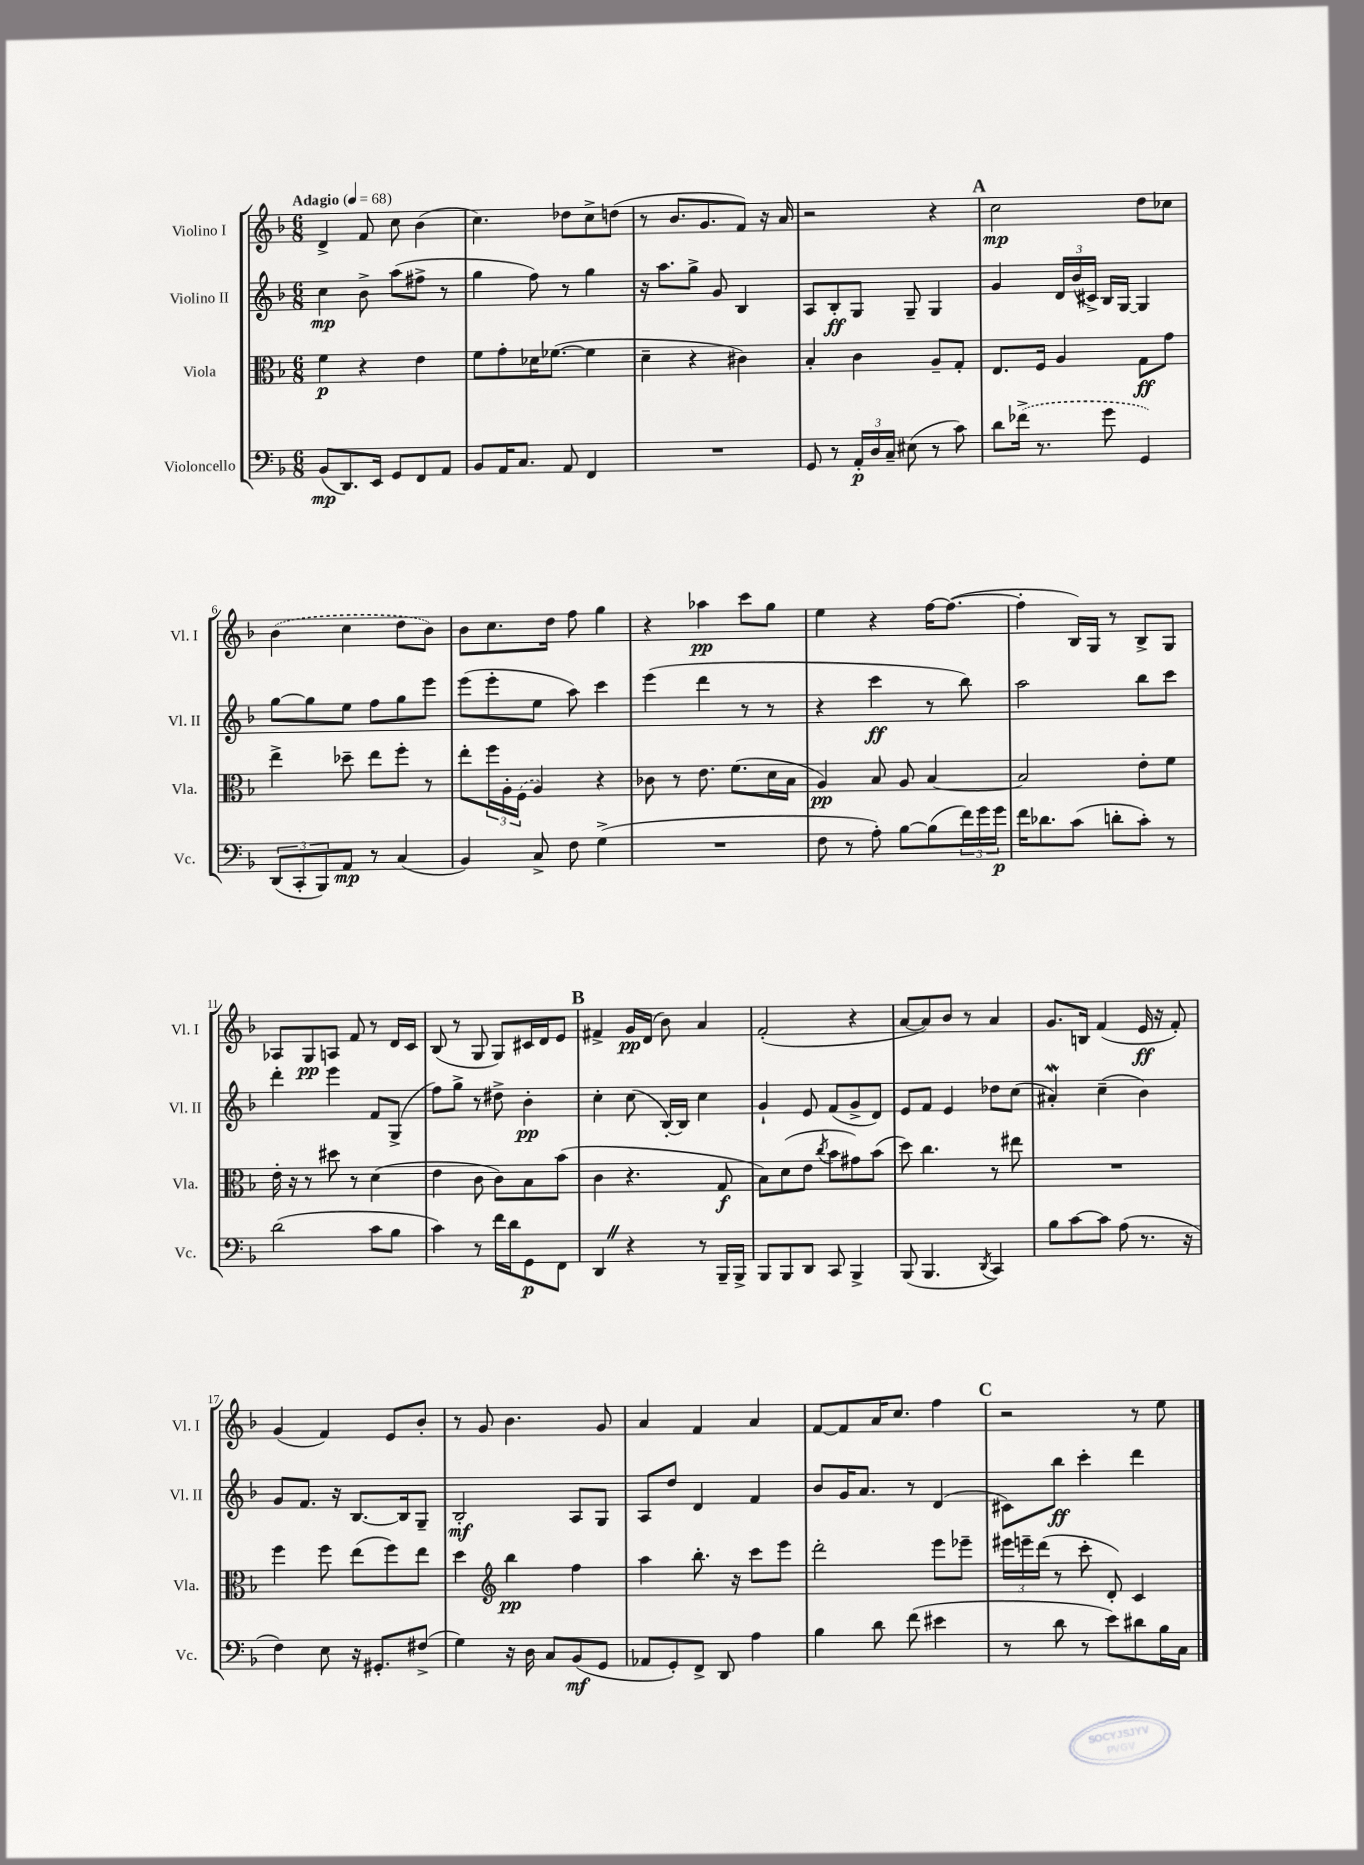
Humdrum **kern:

**kern	**dynam	**kern	**dynam	**kern	**dynam	**kern	**dynam
*part4	*part4	*part3	*part3	*part2	*part2	*part1	*part1
*staff4	*staff4	*staff3	*staff3	*staff2	*staff2	*staff1	*staff1
*I"Violoncello	*	*I"Viola	*	*I"Violino II	*	*I"Violino I	*
*I'Vc.	*	*I'Vla.	*	*I'Vl. II	*	*I'Vl. I	*
*clefF4	*	*clefC3	*	*clefG2	*	*clefG2	*
*k[b-]	*	*k[b-]	*	*k[b-]	*	*k[b-]	*
*M6/8	*	*M6/8	*	*M6/8	*	*M6/8	*
*MM68	*	*MM68	*	*MM68	*	*MM68	*
=1	=1	=1	=1	=1	=1	=1	=1
!	!	!	!	!	!	!LO:TX:a:B:t=Adagio	!
(8BB-/L	mp	4f\	p	4cc\	mp	4d^/	.
8.DD/)	.	.	.	.	.	.	.
.	.	4r	.	8b-^\	.	8f/	.
16EE/Jk	.	.	.	.	.	.	.
8GG/L	.	.	.	(8aa\L	.	8cc\	.
8FF/	.	4e\	.	8ff#X^\J	.	(4b-\	.
8AA/J	.	.	.	8r	.	.	.
=2	=2	=2	=2	=2	=2	=2	=2
8BB-/L	.	8f\L	.	4gg\	.	4.cc\)	.
16AA/K	.	8g'\	.	.	.	.	.
8.C/J	.	.	.	.	.	.	.
.	.	16d-X\K	.	8ff\)	.	.	.
.	.	([8.f-X\J	.	.	.	.	.
8AA/	.	.	.	8r	.	8dd-X\L	.
4FF/	.	4f-\]	.	4gg\	.	8cc^\	.
.	.	.	.	.	.	(8ddn\J	.
=3	=3	=3	=3	=3	=3	=3	=3
2.r	.	4d~\	.	16r	.	8r	.
.	.	.	.	8.aa\L	.	.	.
.	.	.	.	.	.	8.b-/L	.
.	.	4r	.	8gg^\J	.	.	.
.	.	.	.	.	.	8.g/	.
.	.	.	.	8g/	.	.	.
.	.	4c#X\)	.	4B-/	.	8f/J)	.
.	.	.	.	.	.	16r	.
.	.	.	.	.	.	16a/	.
=4	=4	=4	=4	=4	=4	=4	=4
8GG/	.	4B-'/	.	8A/L	.	2r	.
8r	.	.	.	8B-'/	ff	.	.
24AA'/LL	p	4c\	.	8G/J	.	.	.
24D/	.	.	.	.	.	.	.
24C~/JJ	.	.	.	.	.	.	.
(8E#X\	.	.	.	8G~/	.	.	.
8r	.	8A~/L	.	4G/	.	4r	.
8c\)	.	8G'/J	.	.	.	.	.
!!LO:REH:place=s1:t=A
=5	=5	=5	=5	=5	=5	=5	=5
8d\L	.	8.E/L	.	4g/	.	2cc\	mp
(16f-X^\Jk	.	.	.	.	.	.	.
8.r	.	16F/Jk	.	.	.	.	.
.	.	4A/	.	24d/LL	.	.	.
.	.	.	.	(24b-/	.	.	.
.	.	.	.	24c#X^/JJ)	.	.	.
8g\	.	.	.	16B-/LL	.	.	.
.	.	.	.	[16G/JJ	.	.	.
4GG/)	.	8G\L	ff	4G/]	.	8dd\L	.
.	.	8g\J	.	.	.	8cc-X\J	.
!!LO:LB:g=z
=6	=6	=6	=6	=6	=6	=6	=6
(12DD/L	.	4ee^\	.	[8gg\L	.	(4b-\	.
12CC'/	.	.	.	.	.	.	.
.	.	.	.	8gg\]	.	.	.
12BBB-/)	.	.	.	.	.	.	.
8AA/J	mp	8dd-X~\	.	8ee\J	.	4cc\	.
8r	.	8ee\L	.	8ff\L	.	.	.
(4C/	.	8ff'\J	.	8gg\	.	8dd\L	.
.	.	8r	.	8eee\J	.	8b-\J)	.
=7	=7	=7	=7	=7	=7	=7	=7
4BB-/)	.	8ee'\L	.	(8eee\L	.	8b-\L	.
.	.	24ff\L	.	8eee'\	.	8.cc\	.
.	.	24A'\	.	.	.	.	.
.	.	(24F\JJ	.	.	.	.	.
8C^/	.	4A/)	.	8ee\J	.	.	.
.	.	.	.	.	.	16dd\Jk	.
8F\	.	.	.	8aa\)	.	8ff\	.
(4G^\	.	4r	.	4ccc\	.	4gg\	.
=8	=8	=8	=8	=8	=8	=8	=8
2.r	.	8c-X\	.	(4eee\	.	4r	.
.	.	8r	.	.	.	.	.
.	.	8.e\	.	4ddd\	.	4aa-X\	pp
.	.	(8.f\L	.	.	.	.	.
.	.	.	.	8r	.	8ccc\L	.
.	.	16d\L	.	8r	.	8gg\J	.
.	.	16B-\JJ	.	.	.	.	.
=9	=9	=9	=9	=9	=9	=9	=9
8F\	.	4A/)	pp	4r	.	4ee\	.
8r	.	.	.	.	.	.	.
8A'\)	.	8B-/	.	4ccc\	ff	4r	.
[8B-\L	.	8A/	.	.	.	.	.
(8B-\]	.	[4B-/	.	8r	.	[16ff\KL	.
.	.	.	.	.	.	(8.ff\J_	.
24f\L)	.	.	.	8bb-\)	.	.	.
24g\	.	.	.	.	.	.	.
24g\JJ	p	.	.	.	.	.	.
=10	=10	=10	=10	=10	=10	=10	=10
16f\KL	.	2B-/]	.	2aa\	.	4ff'\]	.
8.d-X\	.	.	.	.	.	.	.
(8c\J	.	.	.	.	.	16B-/LL)	.
.	.	.	.	.	.	16G/JJ	.
8dn'\L	.	.	.	.	.	8r	.
8c'\J)	.	8e'\L	.	8bb-\L	.	8B-^/L	.
8r	.	8f\J	.	8ccc\J	.	8G/J	.
!!LO:LB:g=z
=11	=11	=11	=11	=11	=11	=11	=11
(2d\	.	16e'\	.	4ddd'\	.	8A-X/L	.
.	.	16r	.	.	.	.	.
.	.	8r	.	.	.	8G/	pp
.	.	8dd#X\	.	4eee\	.	8An/J	.
.	.	8r	.	.	.	8f/	.
8c\L	.	(4d\	.	8f/L	.	8r	.
8B-\J	.	.	.	(8G^/J	.	16d/LL	.
.	.	.	.	.	.	16c/JJ	.
=12	=12	=12	=12	=12	=12	=12	=12
4c\)	.	4e\	.	8ff\L)	.	(8B-/	.
.	.	.	.	8gg^\J	.	8r	.
8r	.	8c\	.	8r	.	8G/	.
16f\LL	.	8c\L)	.	8dd#X^\	.	8G/L)	.
16d\J	.	.	.	.	.	.	.
8GG\	p	8B-\	.	4b-'\	pp	16c#X/L	.
.	.	.	.	.	.	16d/J	.
8FF\J	.	(8b-\J	.	.	.	8e/J	.
!!LO:REH:place=s1:t=B
=13	=13	=13	=13	=13	=13	=13	=13
4DDZ/	.	4c\	.	4cc'\	.	4f#X^/	.
4r	.	4.r	.	(8cc\	.	16g/LL	pp
.	.	.	.	.	.	(16d/JJ	.
.	.	.	.	[16B-'/LL)	.	8b-\)	.
.	.	.	.	16B-/JJ]	.	.	.
8r	.	.	.	4cc\	.	4a/	.
16BBB-~/LL	.	8G/	f	.	.	.	.
16BBB-^/JJ	.	.	.	.	.	.	.
=14	=14	=14	=14	=14	=14	=14	=14
8BBB-/L	.	8B-\L)	.	4g`/	.	(2f'/	.
8BBB-/	.	(8d\	.	.	.	.	.
8DD/J	.	8e\J	.	8e/	.	.	.
.	.	8qcc/	.	.	.	.	.
8CC/	.	8b-\L	.	(8f/L	.	.	.
4BBB-^/	.	8g#X\)	.	8g^/	.	4r	.
.	.	(8b-\J	.	8d/J)	.	.	.
=15	=15	=15	=15	=15	=15	=15	=15
(8BBB-/	.	8dd\)	.	8e/L	.	[8a/L	.
4.BBB-/	.	4.cc\	.	8f/J	.	8a/])	.
.	.	.	.	4e/	.	8b-/J	.
.	.	.	.	.	.	8r	.
8qDD/	.	.	.	.	.	.	.
4CC/)	.	8r	.	8dd-X\L	.	4a/	.
.	.	8ee#X\	.	(8cc\J	.	.	.
=16	=16	=16	=16	=16	=16	=16	=16
8B-\L	.	2.r	.	4a#XW'/)	.	8.g/L	.
[8c\	.	.	.	.	.	.	.
.	.	.	.	.	.	16Bn/Jk	.
8c\J]	.	.	.	(4cc~\	.	(4f/	.
(8A\	.	.	.	.	.	.	.
8.r	.	.	.	4b-\)	.	16e/	ff
.	.	.	.	.	.	16r	.
.	.	.	.	.	.	8f'/)	.
16r	.	.	.	.	.	.	.
!!LO:LB:g=z
=17	=17	=17	=17	=17	=17	=17	=17
4F\)	.	4ff\	.	8g/L	.	(4g/	.
.	.	.	.	8.f/J	.	.	.
8E\	.	8ff\	.	.	.	4f/)	.
.	.	.	.	16r	.	.	.
16r	.	(8ee\L	.	[8.B-/L	.	.	.
8.GG#X'/L	.	.	.	.	.	.	.
.	.	8ff\)	.	.	.	8e/L	.
.	.	.	.	16B-/k]	.	.	.
(8F#X^/J	.	8ee\J	.	8G~/J	.	8b-'/J	.
=18	=18	=18	=18	=18	=18	=18	=18
4G\)	.	4dd\	.	2B-'/	mf	8r	.
.	.	.	.	.	.	8g/	.
*	*	*clefG2	*	*	*	*	*
16r	.	4bb-\	pp	.	.	4.b-\	.
16D\	.	.	.	.	.	.	.
8C/L	.	.	.	.	.	.	.
(8BB-/	mf	4ff\	.	8A/L	.	.	.
8GG/J	.	.	.	8G/J	.	8g/	.
=19	=19	=19	=19	=19	=19	=19	=19
8AA-X/L	.	4aa\	.	8A/L	.	4a/	.
8GG'/)	.	.	.	8dd/J	.	.	.
8FF^/J	.	8.bb-'\	.	4d/	.	4f/	.
8DD/	.	.	.	.	.	.	.
.	.	16r	.	.	.	.	.
4A\	.	8ccc\L	.	4f/	.	4a/	.
.	.	8eee\J	.	.	.	.	.
=20	=20	=20	=20	=20	=20	=20	=20
4B-\	.	2ddd'\	.	8b-/L	.	[8f/L	.
.	.	.	.	16g/K	.	8f/]	.
.	.	.	.	8.a/J	.	.	.
8d\	.	.	.	.	.	16a/K	.
.	.	.	.	.	.	8.cc/J	.
(8f\	.	.	.	8r	.	.	.
4e#X\	.	8eee\L	.	(4d/	.	4ff\	.
.	.	8eee-X~\J	.	.	.	.	.
!!LO:REH:place=s1:t=C
=21	=21	=21	=21	=21	=21	=21	=21
8r	.	24eee#X\LL	.	8c#X\L)	.	2r	.
.	.	24eeen~\	.	.	.	.	.
.	.	(24ddd\JJ	.	.	.	.	.
8d\	.	8r	.	8bb-\J	ff	.	.
8r	.	8ccc'\	.	4ccc'\	.	.	.
8e\L)	.	8d'/)	.	.	.	.	.
8d#X\	.	4c/	.	4ddd\	.	8r	.
16B-\L	.	.	.	.	.	8ee\	.
16C\JJ	.	.	.	.	.	.	.
==	==	==	==	==	==	==	==
*-	*-	*-	*-	*-	*-	*-	*-
